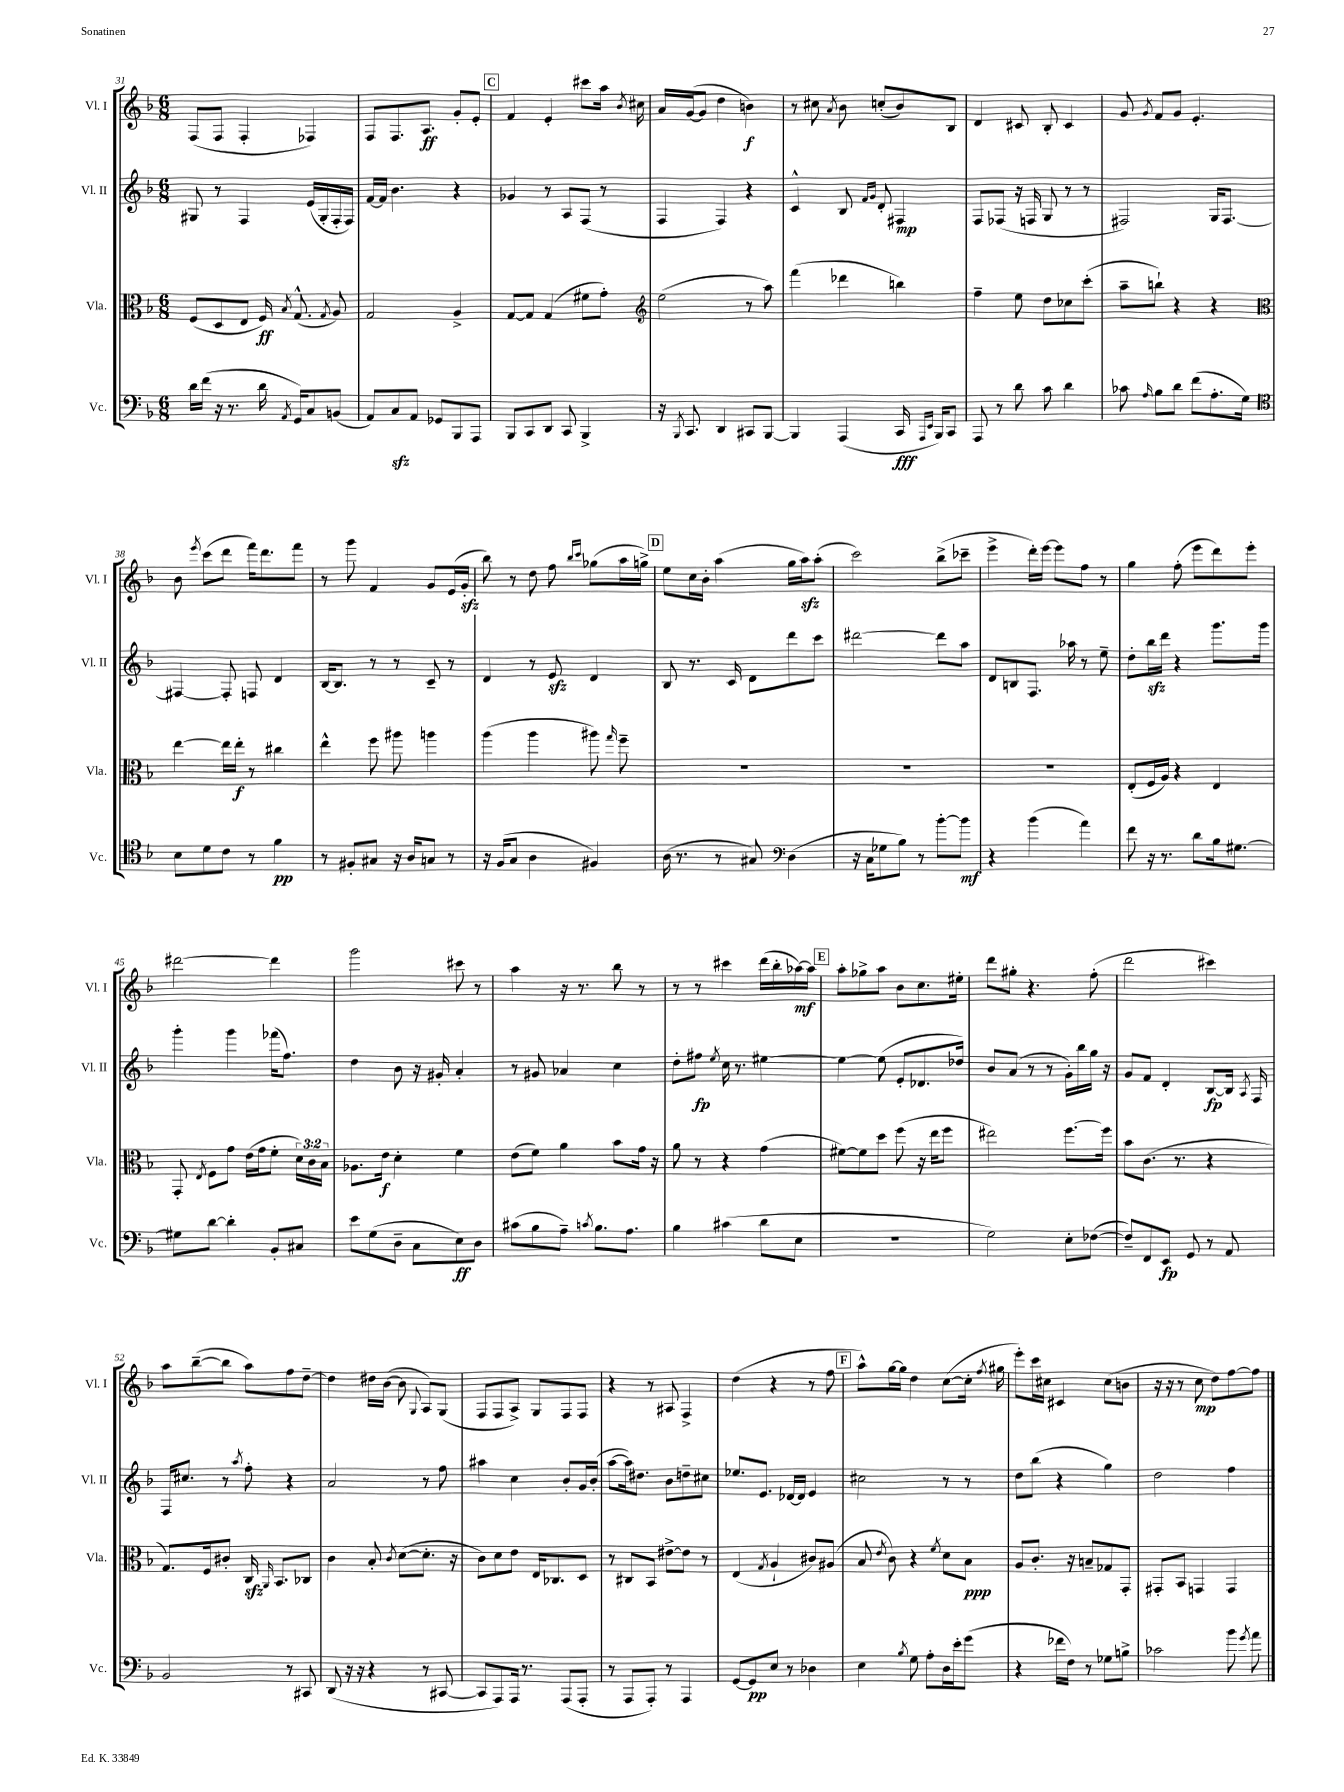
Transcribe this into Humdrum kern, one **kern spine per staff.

**kern	**dynam	**kern	**dynam	**kern	**dynam	**kern	**dynam
*part4	*part4	*part3	*part3	*part2	*part2	*part1	*part1
*staff4	*staff4	*staff3	*staff3	*staff2	*staff2	*staff1	*staff1
*I"Vc.	*	*I"Vla.	*	*I"Vl. II	*	*I"Vl. I	*
*I'Vc.	*	*I'Vla.	*	*I'Vl. II	*	*I'Vl. I	*
*clefF4	*	*clefC3	*	*clefG2	*	*clefG2	*
*k[b-]	*	*k[b-]	*	*k[b-]	*	*k[b-]	*
*M6/8	*	*M6/8	*	*M6/8	*	*M6/8	*
=31	=31	=31	=31	=31	=31	=31	=31
16d\LL	.	(8F/L	.	8G#X/	.	(8F/L	.
(16f\JJ	.	.	.	.	.	.	.
16r	.	8D/	.	8r	.	8F/J	.
8.r	.	.	.	.	.	.	.
.	.	8E/J	.	4F/	.	4F'/	.
16d\	.	16F/)	ff	.	.	.	.
8qAA/	.	8qB-/	.	.	.	.	.
16GG/KL)	.	(8.G^^/	.	.	.	.	.
8C/	.	.	.	(16e/LL	.	4F-X/)	.
.	.	.	.	16G#'/	.	.	.
.	.	8qG/	.	.	.	.	.
(8BBn/J	.	8A/)	.	16F'/	.	.	.
.	.	.	.	16F/JJ)	.	.	.
=32	=32	=32	=32	=32	=32	=32	=32
8AA/L)	.	2G/	.	[16f/LL	.	8F/L	.
.	.	.	.	16f/JJ]	.	.	.
8Czz/	.	.	.	4.b-\	.	8.F/	.
8AA/J	.	.	.	.	.	.	.
.	.	.	.	.	.	8.A/J	ff
8GG-X/L	.	.	.	.	.	.	.
8BBB-/	.	4A^/	.	4r	.	8g'/L	.
8AAA/J	.	.	.	.	.	8e'/J	.
!!LO:REH:place=s1:t=C
=33	=33	=33	=33	=33	=33	=33	=33
8BBB-/L	.	[8G/L	.	4g-X/	.	4f/	.
8CC/	.	8G/J]	.	.	.	.	.
8DD/J	.	(4G/	.	8r	.	4e'/	.
8CC/	.	.	.	8A/L	.	.	.
4BBB-^/	.	8f#X\L	.	(8F/J	.	8ccc#X\L	.
.	.	8g'\J)	.	8r	.	16aa\Jk	.
.	.	.	.	.	.	8qb-/	.
.	.	.	.	.	.	16cc#X\	.
=34	=34	=34	=34	=34	=34	=34	=34
*	*	*clefG2	*	*	*	*	*
16r	.	(2ee\	.	4F/	.	16a/LL	.
8qBBB-/	.	.	.	.	.	.	.
8.CC/	.	.	.	.	.	([16g/J	.
.	.	.	.	.	.	8g/J]	.
4DD/	.	.	.	4F/)	.	4dd\	.
8CC#X/L	.	8r	.	4r	.	4bn\)	f
[8BBB-/J	.	8aa\)	.	.	.	.	.
=35	=35	=35	=35	=35	=35	=35	=35
4BBB-/]	.	(4fff\	.	4c^^/	.	8r	.
.	.	.	.	.	.	8cc#X\	.
.	.	.	.	.	.	8qa/	.
(4AAA/	.	4ddd-X\	.	8B-/	.	8b-\	.
.	.	.	.	16qqf/LL	.	.	.
.	.	.	.	16qqg/JJ	.	.	.
.	.	.	.	8d'/	.	(8ccn'/L	.
16CC/	fff	4bbn\)	.	4F#X/	mp	8b-/)	.
16qqAAA/LL	.	.	.	.	.	.	.
16qqEE/JJ	.	.	.	.	.	.	.
16BBB-/KL)	.	.	.	.	.	.	.
8CC/J	.	.	.	.	.	8B-/J	.
=36	=36	=36	=36	=36	=36	=36	=36
8AAA/	.	4ff~\	.	8F/L	.	4d/	.
8r	.	.	.	(8F-X/J	.	.	.
8d\	.	8ee\	.	16r	.	8c#X/	.
.	.	.	.	16Fn/	.	.	.
8c\	.	8dd\L	.	8G/	.	8B-'/	.
4d\	.	8cc-X\	.	8r	.	4c#/	.
.	.	(8ccc'\J	.	8r	.	.	.
=37	=37	=37	=37	=37	=37	=37	=37
8c-X\	.	8aa~\L	.	2F#X/)	.	8g/	.
16qqA/	.	.	.	.	.	8qg/	.
8B-\L	.	8bbn`\J)	.	.	.	8f/L	.
8d\J	.	4r	.	.	.	8g/J	.
(8f\L	.	.	.	.	.	4.e'/	.
8.A'\	.	4r	.	16G/KL	.	.	.
.	.	.	.	[8.F#/J	.	.	.
16G\Jk)	.	.	.	.	.	.	.
!!LO:LB:g=z
=38	=38	=38	=38	=38	=38	=38	=38
*clefC4	*	*clefC3	*	*	*	*	*
8B-\L	.	[4ee\	.	4F#X/_	.	8b-\	.
.	.	.	.	.	.	8qeee/	.
8d\	.	.	.	.	.	(8ccc\L	.
8c\J	.	16ee\LL]	.	8F#'/]	.	8ddd\J	.
.	.	16ee'\JJ	f	.	.	.	.
8r	.	8r	.	8Fn/	.	16fff\KL)	.
.	.	.	.	.	.	8.ddd\	.
4f\	pp	4cc#X\	.	4d/	.	.	.
.	.	.	.	.	.	8fff\J	.
=39	=39	=39	=39	=39	=39	=39	=39
8r	.	4ee^^\	.	[16B-/KL	.	8r	.
.	.	.	.	8.B-/J]	.	.	.
8F#X'/L	.	.	.	.	.	8ggg\	.
8G#X/J	.	8ff\	.	8r	.	4f/	.
16r	.	8aa#X\	.	8r	.	.	.
16A/KL	.	.	.	.	.	.	.
8Gn/J	.	4aan\	.	8c~/	.	8g/L	.
8r	.	.	.	8r	.	(16e/L	.
.	.	.	.	.	.	16gzz'/JJ	.
=40	=40	=40	=40	=40	=40	=40	=40
16r	.	(4aa\	.	4d/	.	8bb-\)	.
(16F/KL	.	.	.	.	.	.	.
8G/J	.	.	.	.	.	8r	.
4A\	.	4aa\	.	8r	.	8dd\	.
.	.	.	.	8ezz/	.	8ff\	.
.	.	.	.	.	.	16qqbb-/LL	.
.	.	.	.	.	.	16qqccc/JJ	.
4F#X/)	.	8aa#X\)	.	4d/	.	(8gg-X\L	.
.	.	16qqgg/	.	.	.	.	.
.	.	8ff~\	.	.	.	16aa\L	.
.	.	.	.	.	.	16ggn^\JJ)	.
!!LO:REH:place=s1:t=D
=41	=41	=41	=41	=41	=41	=41	=41
(16A\	.	2.r	.	8B-/	.	8ee\L	.
8.r	.	.	.	.	.	.	.
.	.	.	.	8.r	.	16cc\L	.
.	.	.	.	.	.	16b-'\JJ	.
8r	.	.	.	.	.	(4aa\	.
.	.	.	.	16c/	.	.	.
8G#X/)	.	.	.	8d\L	.	.	.
*clefF4	*	*	*	*	*	*	*
(4D\	.	.	.	8ddd\	.	16gg\LL	.
.	.	.	.	.	.	16aazz\J)	.
.	.	.	.	8ccc\J	.	(8aa'\J	.
=42	=42	=42	=42	=42	=42	=42	=42
16r	.	2.r	.	[2ddd#X\	.	2ccc\)	.
16C\KL	.	.	.	.	.	.	.
8G-X\	.	.	.	.	.	.	.
8B-\J)	.	.	.	.	.	.	.
8r	.	.	.	.	.	.	.
[8b-'\L	.	.	.	8ddd#\L]	.	(8bb-^\L	.
8b-\J]	mf	.	.	8aa\J	.	8ccc-X~\J	.
=43	=43	=43	=43	=43	=43	=43	=43
4r	.	2.r	.	8d/L	.	4eee^\	.
.	.	.	.	8Bn/	.	.	.
(4b-\	.	.	.	8.F/J	.	16ddd'\LL)	.
.	.	.	.	.	.	[16eee\JJ	.
.	.	.	.	.	.	8eee\L]	.
.	.	.	.	16aa-X\	.	.	.
4a\)	.	.	.	8r	.	8ff\J	.
.	.	.	.	8ee~\	.	8r	.
=44	=44	=44	=44	=44	=44	=44	=44
8f\	.	(8E'/L	.	8dd'\L	.	4gg\	.
16r	.	16F/L	.	16bb-zz\L	.	.	.
8.r	.	16A/JJ)	.	16ddd\JJ	.	.	.
.	.	4r	.	4r	.	(8ff'\	.
8d\L	.	.	.	.	.	8eee\L	.
16B-\k	.	4E/	.	8.ggg\L	.	8ddd\)	.
[8.G#X\J	.	.	.	.	.	.	.
.	.	.	.	.	.	8eee'\J	.
.	.	.	.	16ggg\Jk	.	.	.
!!LO:LB:g=z
=45	=45	=45	=45	=45	=45	=45	=45
8G#X\L]	.	8GG'/	.	4ggg'\	.	[2ddd#X\	.
.	.	8qE/	.	.	.	.	.
[8d\J	.	8F\L	.	.	.	.	.
4d'\]	.	8g\J	.	4ggg\	.	.	.
.	.	(16e\LL	.	.	.	.	.
.	.	16g\J	.	.	.	.	.
8BB-'/L	.	8f'\J	.	(16fff-X\KL	.	4ddd#\]	.
.	.	.	.	8.ff\J)	.	.	.
8C#X/J	.	24d\LL)	.	.	.	.	.
.	.	24c\	.	.	.	.	.
.	.	24B-\JJ	.	.	.	.	.
=46	=46	=46	=46	=46	=46	=46	=46
8e\L	.	8.A-X\L	.	4dd\	.	2ggg\	.
(8G\	.	.	.	.	.	.	.
.	.	16e\Jk	f	.	.	.	.
8D~\J	.	4d'\	.	8b-\	.	.	.
8C\L	.	.	.	16r	.	.	.
.	.	.	.	16g#X'/	.	.	.
8E\)	ff	4f\	.	4a'/	.	8ccc#X\	.
8D\J	.	.	.	.	.	8r	.
=47	=47	=47	=47	=47	=47	=47	=47
(8c#X\L	.	(8e\L	.	8r	.	4aa\	.
8B-\	.	8f\J)	.	8g#X/	.	.	.
8A~\J)	.	4a\	.	4a-X/	.	16r	.
.	.	.	.	.	.	8.r	.
8qcn/	.	.	.	.	.	.	.
8.B-\L	.	.	.	.	.	.	.
.	.	8b-\L	.	4cc\	.	8bb-\	.
8.A\J	.	.	.	.	.	.	.
.	.	16g\Jk	.	.	.	8r	.
.	.	16r	.	.	.	.	.
=48	=48	=48	=48	=48	=48	=48	=48
4B-\	.	8a\	.	8dd'\L	.	8r	.
.	.	8r	.	8ff#X\J	fp	8r	.
.	.	.	.	8qee/	.	.	.
(4c#X\	.	4r	.	16cc\	.	4ccc#X\	.
.	.	.	.	8.r	.	.	.
8d\L	.	(4g\	.	[4ee#X\	.	(16ddd\LL	.
.	.	.	.	.	.	16bb-'\	.
8E\J	.	.	.	.	.	[16aa-X\)	mf
.	.	.	.	.	.	16aa-\JJ]	.
!!LO:REH:place=s1:t=E
=49	=49	=49	=49	=49	=49	=49	=49
2.r	.	[8f#X\L)	.	4ee#\_	.	8aa'\L	.
.	.	8f#\]	.	.	.	8gg-X^\	.
.	.	8dd\J	.	(8ee#\]	.	8aa\J	.
.	.	(8ff\	.	8e'/L	.	8b-\L	.
.	.	16r	.	8.d-X/	.	8.cc\	.
.	.	16ee\KL	.	.	.	.	.
.	.	8ff\J	.	.	.	.	.
.	.	.	.	16dd-X/Jk)	.	16ee#X'\Jk	.
=50	=50	=50	=50	=50	=50	=50	=50
2G\)	.	2ee#X\)	.	8b-/L	.	8ddd\L	.
.	.	.	.	(8a/J	.	8gg#X'\J	.
.	.	.	.	8r	.	4.r	.
.	.	.	.	8r	.	.	.
8E'\L	.	[8.ff\L	.	16g'\LL)	.	.	.
.	.	.	.	16bb-\	.	.	.
([8F-X\J	.	.	.	16gg\JJ	.	(8ff'\	.
.	.	16ff\Jk]	.	16r	.	.	.
=51	=51	=51	=51	=51	=51	=51	=51
8F-~/L])	.	8b-\L	.	8g/L	.	2ddd\	.
8FF/	.	(8.c\J	.	8f/J	.	.	.
8EE/J	fp	.	.	4d'/	.	.	.
.	.	8.r	.	.	.	.	.
8GG/	.	.	.	.	.	.	.
8r	.	4r	.	[8B-/L	fp	4ccc#X\)	.
8AA/	.	.	.	16B-/Jk]	.	.	.
.	.	.	.	8qA/	.	.	.
.	.	.	.	16F/	.	.	.
!!LO:LB:g=z
=52	=52	=52	=52	=52	=52	=52	=52
2BB-/	.	8.G/L)	.	16F/KL	.	8aa\L	.
.	.	.	.	8.cc#X/J	.	.	.
.	.	.	.	.	.	([8bb-~\	.
.	.	16F/k	.	.	.	.	.
.	.	8c#X'/J	.	8r	.	8bb-\J]	.
.	.	.	.	8qaa/	.	.	.
.	.	16Czz/	.	8ff'\	.	8aa\L)	.
.	.	16qqAA/	.	.	.	.	.
.	.	8.BB-/L	.	.	.	.	.
8r	.	.	.	4r	.	8ff\	.
8CC#X/	.	8C-X/J	.	.	.	[8dd~\J	.
=53	=53	=53	=53	=53	=53	=53	=53
(8DD/	.	4c\	.	2a/	.	4dd\]	.
16r	.	.	.	.	.	.	.
16r	.	.	.	.	.	.	.
4r	.	8B-'/	.	.	.	16dd#X\LL	.
.	.	.	.	.	.	([16b-\JJ	.
.	.	8qc/	.	.	.	.	.
.	.	([8d\L	.	.	.	8b-\]	.
.	.	.	.	.	.	8qqG/	.
8r	.	8.d'\J]	.	8r	.	8A/L)	.
[8CC#X/	.	.	.	8ff\	.	(8G/J	.
.	.	16r	.	.	.	.	.
=54	=54	=54	=54	=54	=54	=54	=54
8CC#/L]	.	8c\L)	.	4aa#X\	.	8F/L	.
8AAA/)	.	8d\	.	.	.	8F/	.
16AAA/Jk	.	8e\J	.	4cc\	.	8A^/J)	.
8.r	.	.	.	.	.	.	.
.	.	16E/KL	.	.	.	8G/L	.
.	.	8.C-X/	.	.	.	.	.
(8AAA/L	.	.	.	8b-'/L	.	8F/	.
8AAA'/J	.	8D/J	.	16g/L	.	8F/J	.
.	.	.	.	(16b-'/JJ	.	.	.
=55	=55	=55	=55	=55	=55	=55	=55
8r	.	8r	.	[8aa\L	.	4r	.
8AAA/L	.	8C#X/L	.	16aa\k])	.	.	.
.	.	.	.	8.dd#X\J	.	.	.
8AAA'/J)	.	8BB-/J	.	.	.	8r	.
8r	.	[8e#X^\L	.	8b-\L	.	8A#X/	.
4AAA/	.	8e#\J]	.	8ddn~\	.	4F^/	.
.	.	8r	.	8cc#X\J	.	.	.
=56	=56	=56	=56	=56	=56	=56	=56
[8GG/L	.	(4E/	.	8.ee-X/L	.	(4dd\	.
8GG/]	pp	.	.	.	.	.	.
.	.	.	.	8.e/J	.	.	.
.	.	8qG/	.	.	.	.	.
8E/J	.	4A`/	.	.	.	4r	.
8r	.	.	.	[16d-X/LL	.	.	.
.	.	.	.	16d-/JJ]	.	.	.
4D-X\	.	8c#X/L)	.	4e/	.	8r	.
.	.	(8A#X/J	.	.	.	8ff\	.
!!LO:REH:place=s1:t=F
=57	=57	=57	=57	=57	=57	=57	=57
4E\	.	8B-/	.	2cc#X\	.	8aa^^\L)	.
.	.	8qe/	.	.	.	.	.
.	.	8c\)	.	.	.	[16gg\L	.
.	.	.	.	.	.	16gg\JJ]	.
8qB-/	.	.	.	.	.	.	.
8G\	.	4r	.	.	.	4dd\	.
8A'\L	.	.	.	.	.	.	.
.	.	8qf/	.	.	.	.	.
16D\L	.	8d\L	.	8r	.	([8cc\L	.
16e'\J	.	.	.	.	.	.	.
(8g\J	.	8B-\J	ppp	8r	.	16cc'\Jk]	.
.	.	.	.	.	.	8qff/	.
.	.	.	.	.	.	16gg#X\	.
=58	=58	=58	=58	=58	=58	=58	=58
4r	.	8A/L	.	8dd\L	.	8eee'\L)	.
.	.	8.c'/J	.	(8bb-\J	.	16ccc\L	.
.	.	.	.	.	.	16cc#X\JJ	.
16f-X\LL	.	.	.	4r	.	4c#X/	.
16F\JJ)	.	16r	.	.	.	.	.
8r	.	8Bn~/L	.	.	.	.	.
8G-X\L	.	8G-X/	.	4gg\)	.	(8cc#\L	.
8Bn^\J	.	8GG'/J	.	.	.	8bn\J	.
=59	=59	=59	=59	=59	=59	=59	=59
2c-X\	.	8GG#X'/L	.	2dd\	.	16r	.
.	.	.	.	.	.	16r	.
.	.	8BB-/J	.	.	.	8r	.
.	.	4GGn/	.	.	.	8cc\	mp
.	.	.	.	.	.	8dd\L)	.
8b-\	.	4GG/	.	4ff\	.	[8ff\	.
8qg/	.	.	.	.	.	.	.
8a\	.	.	.	.	.	8ff\J]	.
==	==	==	==	==	==	==	==
*-	*-	*-	*-	*-	*-	*-	*-
